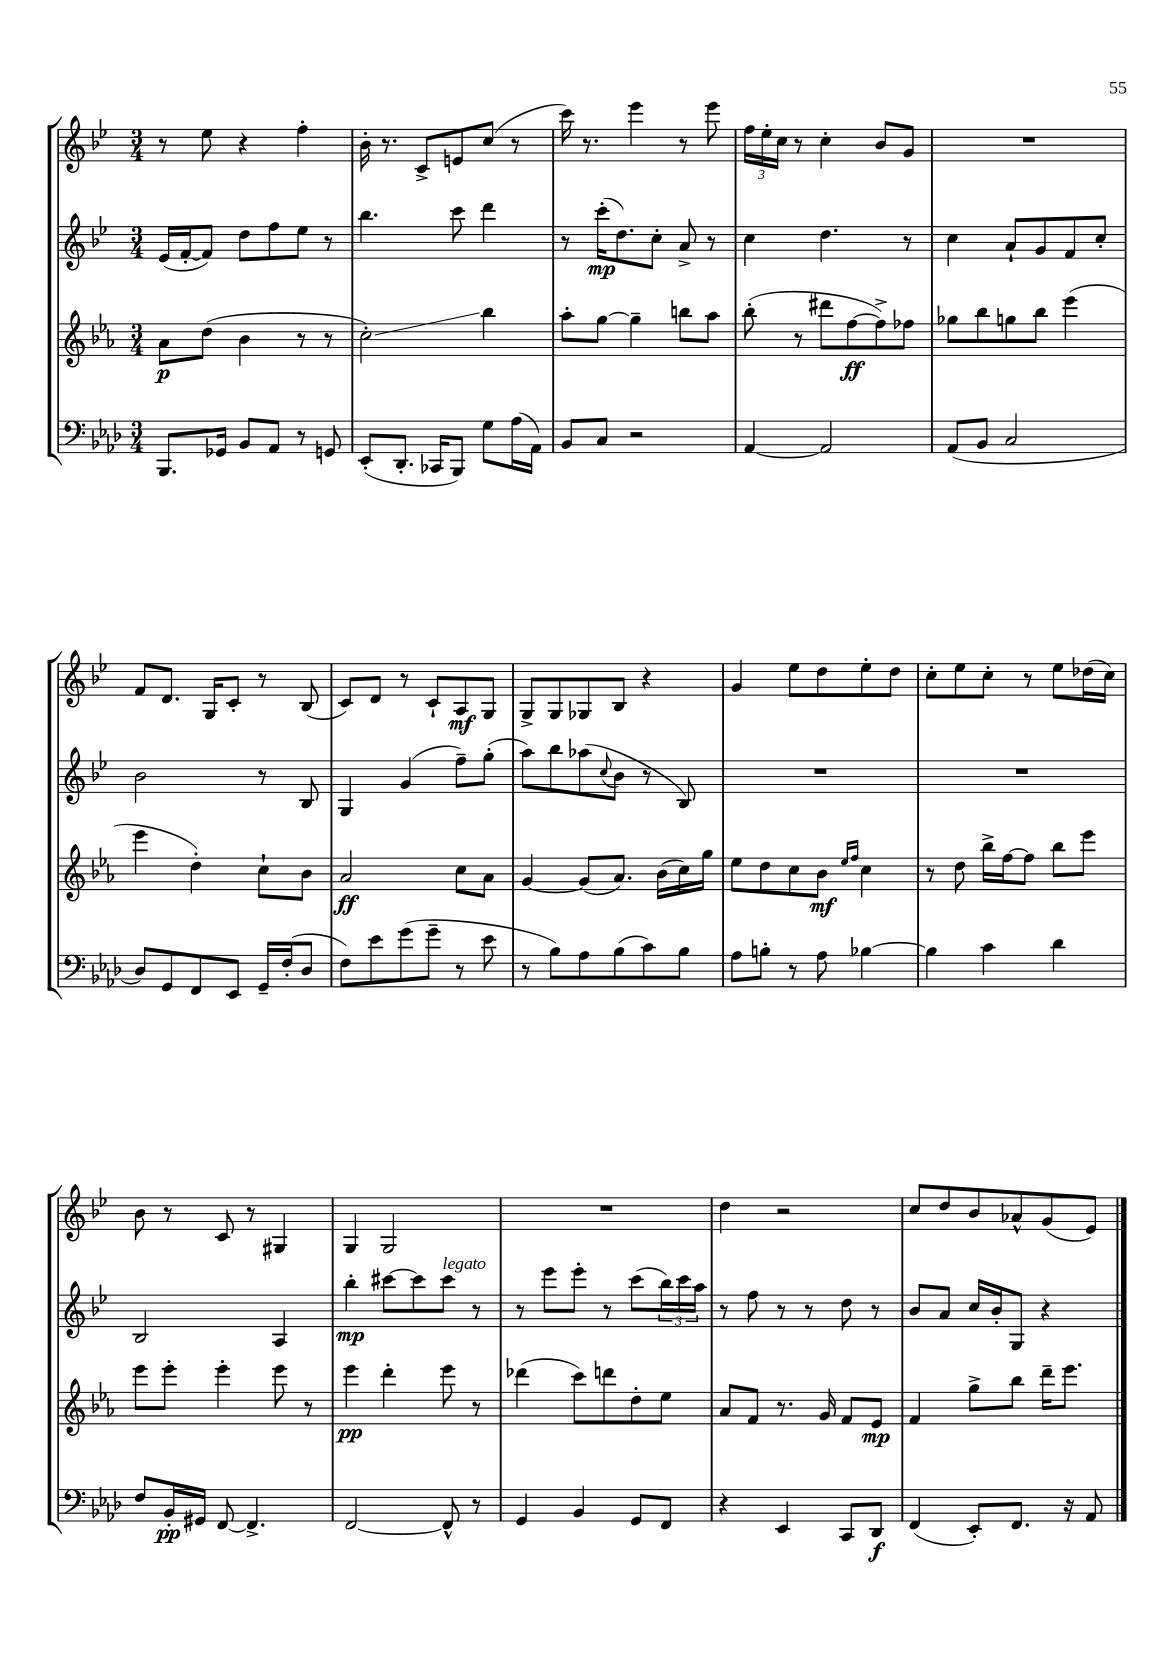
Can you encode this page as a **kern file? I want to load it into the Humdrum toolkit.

**kern	**kern	**kern	**kern
*staff4	*staff3	*staff2	*staff1
*clefF4	*clefG2	*clefG2	*clefG2
*k[b-e-a-d-]	*k[b-e-a-]	*k[b-e-]	*k[b-e-]
*M3/4	*M3/4	*M3/4	*M3/4
8.BBB-	8a-	(16e-	8r
.	.	[16f'	.
.	(8dd	8f])	8ee-
16GG-	.	.	.
8BB-	4b-	8dd	4r
8AA-	.	8ff	.
8r	8r	8ee-	4ff'
8GG	8r	8r	.
=	=	=	=
(8EE-'	2cc')	4.bb-	16b-'
.	.	.	8.r
8.DD-'	.	.	.
.	.	.	8c^
16CC-	.	.	.
8BBB-)	.	8ccc	8e
8G	4bb-	4ddd	(8cc
(16A-	.	.	8r
16AA-)	.	.	.
=	=	=	=
8BB-	8aa-'	8r	16ccc)
.	.	.	8.r
8C	[8gg	(16ccc'	.
.	.	8.dd)	.
2r	4gg~]	.	4eee-
.	.	8cc'	.
.	8bb	8a^	8r
.	8aa-	8r	8eee-
=	=	=	=
[4AA-	(8bb-'	4cc	24ff
.	.	.	24ee-'
.	.	.	24cc
.	8r	.	8r
2AA-]	8ddd#	4.dd	4cc'
.	[8ff	.	.
.	8ff^])	.	8b-
.	8ff-	8r	8g
=	=	=	=
(8AA-	8gg-	4cc	2.r
8BB-	8bb-	.	.
2C	8gg	8a`	.
.	8bb-	8g	.
.	(4eee-	8f	.
.	.	8cc'	.
=	=	=	=
8D-)	4eee-	2b-	8f
8GG	.	.	8.d
8FF	4dd')	.	.
.	.	.	16G
8EE-	.	.	8c'
16GG~	8cc`	8r	8r
(16F'	.	.	.
8D-	8b-	8B-	(8B-
=	=	=	=
8F)	2a-	4G	8c)
8e-	.	.	8d
(8g	.	(4g	8r
8g~	.	.	8c`
8r	8cc	8ff~)	8A
8e-	8a-	(8gg'	8G
=	=	=	=
8r	[4g	8aa)	8G^
8B-)	.	8bb-	8G
8A-	(8g]	(8aa-	8G-
.	.	8qqcc	.
(8B-	8.a-)	8b-	8B-
8c)	.	8r	4r
.	(16b-	.	.
8B-	16cc)	8B-)	.
.	16gg	.	.
=	=	=	=
8A-	8ee-	2.r	4g
8B'	8dd	.	.
8r	8cc	.	8ee-
8A-	8b-	.	8dd
.	16qqee-	.	.
.	16qqff	.	.
[4B-	4cc	.	8ee-'
.	.	.	8dd
=	=	=	=
4B-]	8r	2.r	8cc'
.	8dd	.	8ee-
4c	16bb-^	.	8cc'
.	[16ff	.	.
.	8ff]	.	8r
4d-	8bb-	.	8ee-
.	8eee-	.	(16dd-
.	.	.	16cc)
=	=	=	=
8F	8eee-	2B-	8b-
16BB-'	8eee-'	.	8r
16GG#	.	.	.
[8FF	4eee-'	.	8c
4.FF^]	.	.	8r
.	8eee-	4A	4G#
.	8r	.	.
=	=	=	=
[2FF	4eee-	4bb-'	4G
.	4ddd'	[8ccc#	2G
.	.	8ccc#]	.
8FF^^]	8eee-	8ccc#	.
8r	8r	8r	.
=	=	=	=
4GG	(4ddd-	8r	2.r
.	.	8eee-	.
4BB-	8ccc)	8eee-'	.
.	8ddd	8r	.
8GG	8dd'	(8ccc	.
8FF	8ee-	24bb-)	.
.	.	24ccc	.
.	.	24aa	.
=	=	=	=
4r	8a-	8r	4dd
.	8f	8ff	.
4EE-	8.r	8r	2r
.	.	8r	.
.	16g	.	.
8CC	8f	8dd	.
8DD-	8e-	8r	.
=	=	=	=
(4FF	4f	8b-	8cc
.	.	8a	8dd
8EE-')	8gg^	16cc	8b-
.	.	16b-'	.
8.FF	8bb-	8G	8a-^^
.	16ddd~	4r	(8g
16r	8.eee-	.	.
8AA-	.	.	8e-)
==	==	==	==
*-	*-	*-	*-
